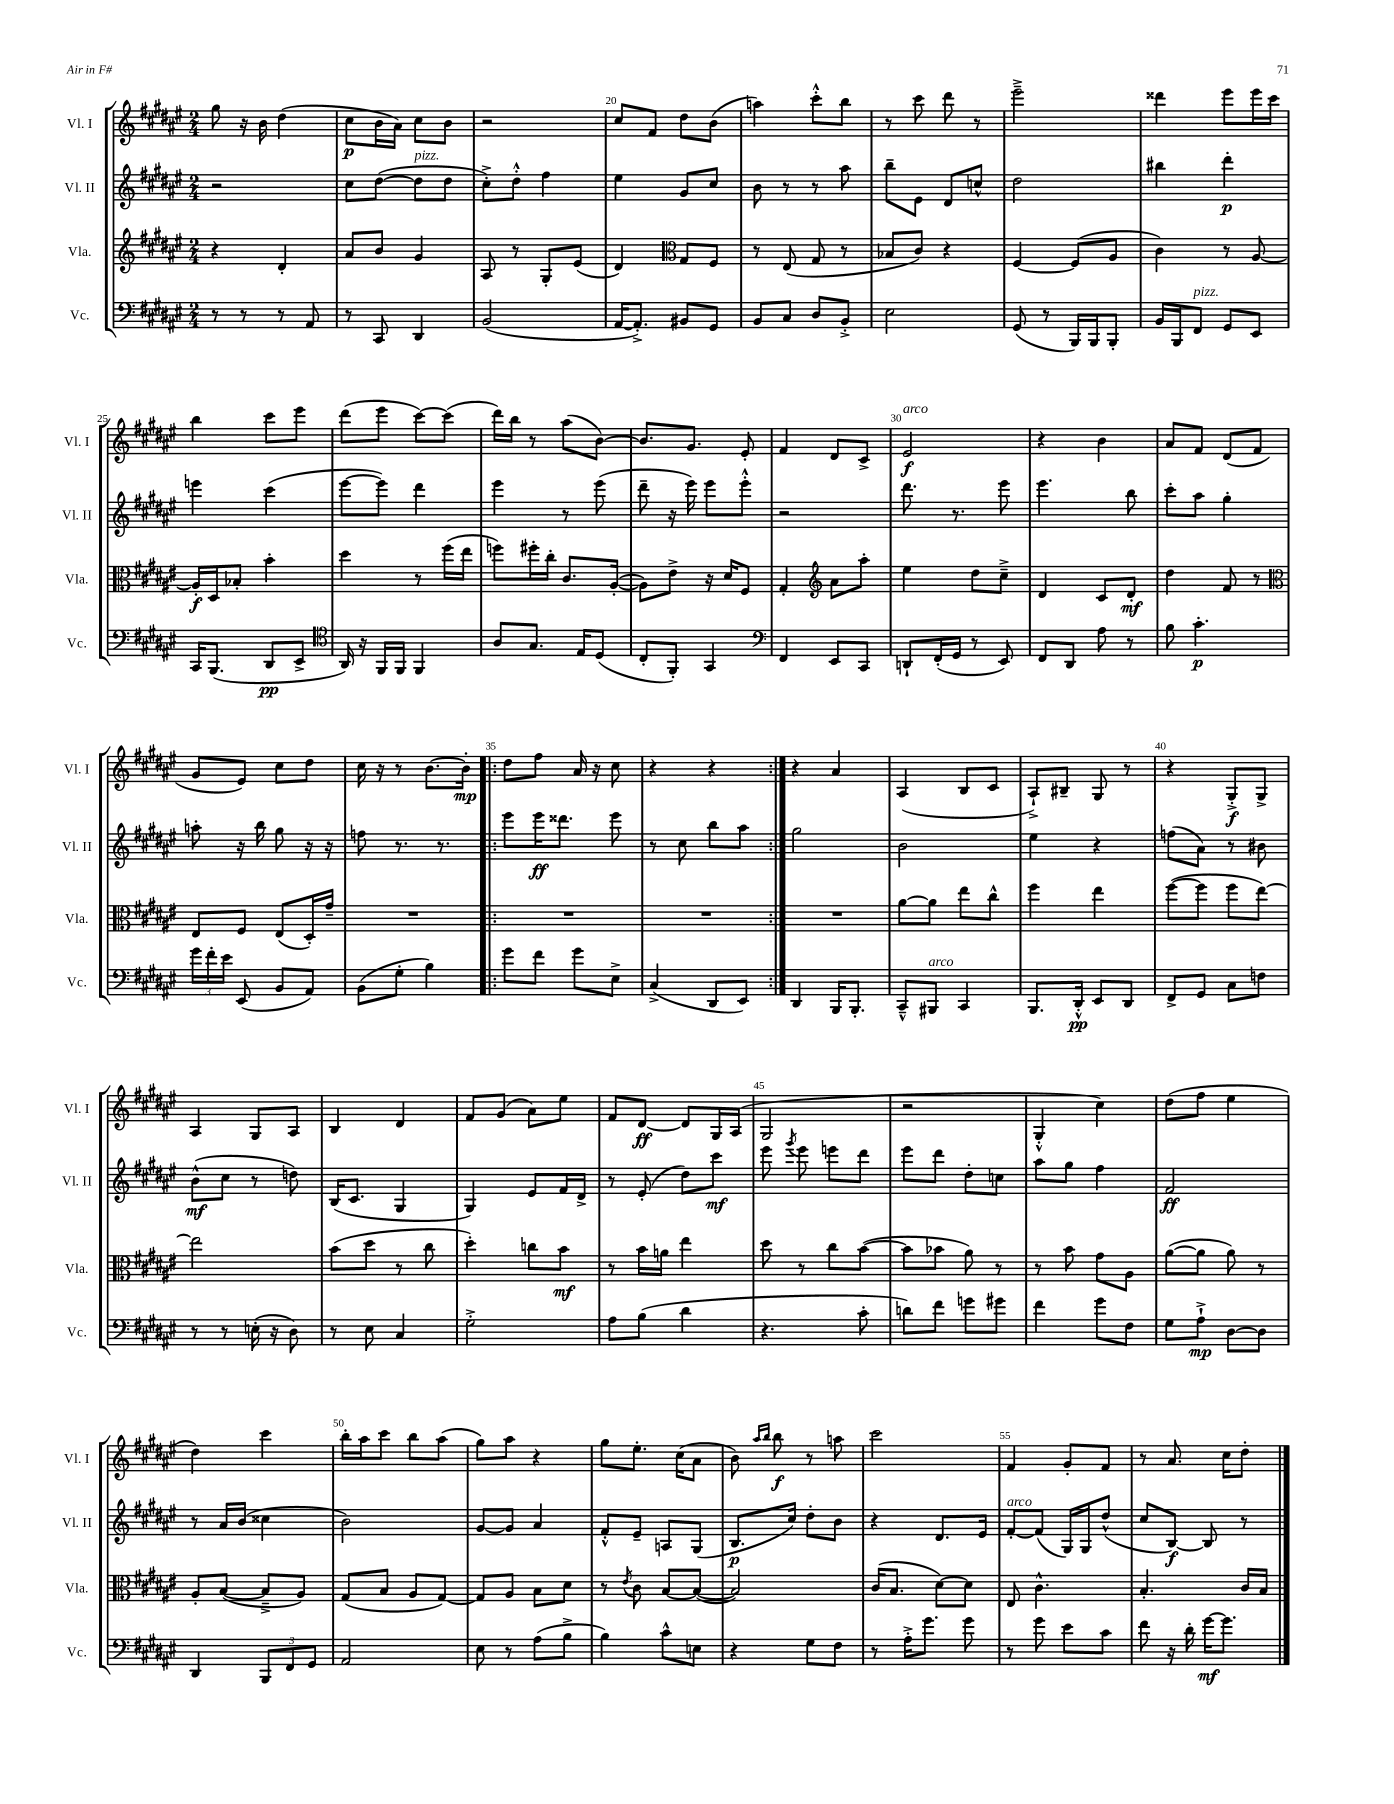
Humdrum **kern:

**kern	**dynam	**kern	**dynam	**kern	**dynam	**kern	**dynam
*part4	*part4	*part3	*part3	*part2	*part2	*part1	*part1
*staff4	*staff4	*staff3	*staff3	*staff2	*staff2	*staff1	*staff1
*I"Vc.	*	*I"Vla.	*	*I"Vl. II	*	*I"Vl. I	*
*I'Vc.	*	*I'Vla.	*	*I'Vl. II	*	*I'Vl. I	*
*clefF4	*	*clefG2	*	*clefG2	*	*clefG2	*
*k[f#c#g#d#a#e#]	*	*k[f#c#g#d#a#e#]	*	*k[f#c#g#d#a#e#]	*	*k[f#c#g#d#a#e#]	*
*M2/4	*	*M2/4	*	*M2/4	*	*M2/4	*
=17	=17	=17	=17	=17	=17	=17	=17
8r	.	4r	.	2r	.	8gg#\	.
8r	.	.	.	.	.	16r	.
.	.	.	.	.	.	16b\	.
8r	.	4d#'/	.	.	.	(4dd#\	.
8AA#/	.	.	.	.	.	.	.
=18	=18	=18	=18	=18	=18	=18	=18
8r	.	8a#/L	.	8cc#\L	.	8cc#\L	p
8CC#/	.	8b/J	.	([8dd#\J	.	16b\L	.
.	.	.	.	.	.	16a#\JJ)	.
!	!	!	!	!LO:TX:a:i:t=pizz.	!	!	!
4DD#/	.	4g#/	.	8dd#\L]	.	8cc#\L	.
.	.	.	.	8dd#\J	.	8b\J	.
=19	=19	=19	=19	=19	=19	=19	=19
(2BB/	.	8A#/	.	8cc#'^\L)	.	2r	.
.	.	8r	.	8dd#'^^\J	.	.	.
.	.	8G#'/L	.	4ff#\	.	.	.
.	.	(8e#/J	.	.	.	.	.
=20	=20	=20	=20	=20	=20	=20	=20
[16AA#/KL	.	4d#/)	.	4ee#\	.	8cc#/L	.
8.AA#'^/J])	.	.	.	.	.	.	.
.	.	.	.	.	.	8f#/J	.
*	*	*clefC3	*	*	*	*	*
8BB#X/L	.	8G#/L	.	8g#/L	.	8dd#\L	.
8GG#/J	.	8F#/J	.	8cc#/J	.	(8b\J	.
=21	=21	=21	=21	=21	=21	=21	=21
8BB/L	.	8r	.	8b\	.	4aan\)	.
8C#/J	.	(8E#/	.	8r	.	.	.
8D#/L	.	8G#/	.	8r	.	8ccc#'^^\L	.
8BB'^/J	.	8r	.	8aa#\	.	8bb\J	.
=22	=22	=22	=22	=22	=22	=22	=22
2E#\	.	8B-X/L	.	8bb~\L	.	8r	.
.	.	8c#/J)	.	8e#\J	.	8ccc#\	.
.	.	4r	.	8d#/L	.	8ddd#\	.
.	.	.	.	8ccn^^/J	.	8r	.
=23	=23	=23	=23	=23	=23	=23	=23
(8GG#/	.	[4F#/	.	2dd#\	.	2eee#~^\	.
8r	.	.	.	.	.	.	.
16BBB/LL)	.	(8F#/L]	.	.	.	.	.
16BBB/J	.	.	.	.	.	.	.
8BBB'/J	.	8A#/J	.	.	.	.	.
=24	=24	=24	=24	=24	=24	=24	=24
16BB/LL	.	4c#\)	.	4bb#X\	.	4ddd##X\	.
16BBB/J	.	.	.	.	.	.	.
!LO:TX:a:i:t=pizz.	!	!	!	!	!	!	!
8FF#/J	.	.	.	.	.	.	.
8GG#/L	.	8r	.	4ddd#'\	p	8eee#\L	.
8EE#/J	.	[8A#/	.	.	.	16eee#\L	.
.	.	.	.	.	.	16ccc#\JJ	.
!!LO:LB:g=z
=25	=25	=25	=25	=25	=25	=25	=25
16CC#/KL	.	16A#'/LL]	f	4eeen\	.	4bb\	.
(8.BBB/J	.	16D#/J	.	.	.	.	.
.	.	8B-X'/J	.	.	.	.	.
8DD#/L	pp	4b'\	.	(4ccc#\	.	8ccc#\L	.
8EE#^/J	.	.	.	.	.	8eee#\J	.
=26	=26	=26	=26	=26	=26	=26	=26
*clefC4	*	*	*	*	*	*	*
16AA#/)	.	4dd#\	.	[8eee#\L	.	(8ddd#\L	.
16r	.	.	.	.	.	.	.
16FF#/LL	.	.	.	8eee#\J])	.	8eee#\J	.
16FF#/JJ	.	.	.	.	.	.	.
4FF#/	.	8r	.	4ddd#\	.	[8ccc#\L)	.
.	.	(16ff#\LL	.	.	.	(8ccc#\J]	.
.	.	16ee#\JJ	.	.	.	.	.
=27	=27	=27	=27	=27	=27	=27	=27
8A#/L	.	8ffn\L)	.	4eee#\	.	16ddd#\LL)	.
.	.	.	.	.	.	16bb\JJ	.
8.G#/J	.	16ff#X'\L	.	.	.	8r	.
.	.	16cc#'\JJ	.	.	.	.	.
.	.	8.c#/L	.	8r	.	(8aa#\L	.
16E#/KL	.	.	.	.	.	.	.
(8D#/J	.	.	.	(8eee#\	.	[8b\J)	.
.	.	([16A#'/Jk	.	.	.	.	.
=28	=28	=28	=28	=28	=28	=28	=28
8C#'/L	.	8A#\L])	.	8ddd#~\	.	8.b/L]	.
8FF#'/J)	.	8e#^\J	.	16r	.	.	.
.	.	.	.	16eee#\)	.	8.g#/J	.
4GG#/	.	16r	.	8eee#\L	.	.	.
.	.	16d#/KL	.	.	.	.	.
.	.	8F#/J	.	8eee#'^^\J	.	8e#'/	.
=29	=29	=29	=29	=29	=29	=29	=29
*clefF4	*	*	*	*	*	*	*
4FF#/	.	4G#'/	.	2r	.	4f#/	.
*	*	*clefG2	*	*	*	*	*
8EE#/L	.	8a#\L	.	.	.	8d#/L	.
8CC#/J	.	8aa#'\J	.	.	.	8c#^/J	.
=30	=30	=30	=30	=30	=30	=30	=30
!	!	!	!	!	!	!LO:TX:a:i:t=arco	!
8DDn`/L	.	4ee#\	.	8.ddd#\	.	2e#/	f
(16FF#'/L	.	.	.	.	.	.	.
16GG#/JJ	.	.	.	8.r	.	.	.
8r	.	8dd#\L	.	.	.	.	.
8EE#/)	.	8cc#~^\J	.	8eee#\	.	.	.
=31	=31	=31	=31	=31	=31	=31	=31
8FF#/L	.	4d#/	.	4.eee#\	.	4r	.
8DD#/J	.	.	.	.	.	.	.
8A#\	.	8c#/L	.	.	.	4b\	.
8r	.	8d#'/J	mf	8bb\	.	.	.
=32	=32	=32	=32	=32	=32	=32	=32
8B\	.	4dd#\	.	8ccc#'\L	.	8a#/L	.
4.c#'\	p	.	.	8aa#\J	.	8f#/J	.
.	.	8f#/	.	4gg#'\	.	(8d#/L	.
.	.	8r	.	.	.	8f#/J	.
!!LO:LB:g=z
=33	=33	=33	=33	=33	=33	=33	=33
*	*	*clefC3	*	*	*	*	*
24g#\LL	.	8E#/L	.	8aan'\	.	8g#/L	.
24f#'\	.	.	.	.	.	.	.
24e#\JJ	.	.	.	.	.	.	.
(8EE#/	.	8F#/J	.	16r	.	8e#/J)	.
.	.	.	.	16bb\	.	.	.
8BB/L	.	(8E#/L	.	8gg#\	.	8cc#\L	.
8AA#/J)	.	16D#'/L)	.	16r	.	8dd#\J	.
.	.	16g#~/JJ	.	16r	.	.	.
=34	=34	=34	=34	=34	=34	=34	=34
(8BB\L	.	2r	.	8ffn\	.	16cc#\	.
.	.	.	.	.	.	16r	.
8G#'\J	.	.	.	8.r	.	8r	.
4B\)	.	.	.	.	.	[8.b\L	.
.	.	.	.	8.r	.	.	.
.	.	.	.	.	.	16b'\Jk]	mp
=35!|:	=35!|:	=35!|:	=35!|:	=35!|:	=35!|:	=35!|:	=35!|:
8g#\L	.	2r	.	8eee#\L	.	8dd#\L	.
8f#\J	.	.	.	16eee#\K	ff	8ff#\J	.
.	.	.	.	8.ddd##X\J	.	.	.
8g#\L	.	.	.	.	.	16a#/	.
.	.	.	.	.	.	16r	.
8E#^\J	.	.	.	8eee#\	.	8cc#\	.
=36	=36	=36	=36	=36	=36	=36	=36
(4C#^/	.	2r	.	8r	.	4r	.
.	.	.	.	8cc#\	.	.	.
8DD#/L	.	.	.	8bb\L	.	4r	.
8EE#/J)	.	.	.	8aa#\J	.	.	.
=37:|!	=37:|!	=37:|!	=37:|!	=37:|!	=37:|!	=37:|!	=37:|!
4DD#/	.	2r	.	2gg#\	.	4r	.
16BBB/KL	.	.	.	.	.	4a#/	.
8.BBB'/J	.	.	.	.	.	.	.
=38	=38	=38	=38	=38	=38	=38	=38
8CC#~^^/L	.	[8a#\L	.	2b\	.	(4A#/	.
!LO:TX:a:i:t=arco	!	!	!	!	!	!	!
8BBB#X/J	.	8a#\J]	.	.	.	.	.
4CC#/	.	8ee#\L	.	.	.	8B/L	.
.	.	8cc#^^\J	.	.	.	8c#/J	.
=39	=39	=39	=39	=39	=39	=39	=39
8.BBB/L	.	4ff#\	.	4ee#\	.	8A#`^/L)	.
.	.	.	.	.	.	8B#X~/J	.
16DD#'^^/Jk	pp	.	.	.	.	.	.
8EE#/L	.	4ee#\	.	4r	.	8G#/	.
8DD#/J	.	.	.	.	.	8r	.
=40	=40	=40	=40	=40	=40	=40	=40
8FF#^/L	.	([8ff#\L	.	(8ffn\L	.	4r	.
8GG#/J	.	8ff#\J]	.	8a#\J)	.	.	.
8C#\L	.	8ff#\L	.	8r	.	8G#'^/L	f
8Fn\J	.	[8ee#\J)	.	8b#X\	.	8G#^/J	.
!!LO:LB:g=z
=41	=41	=41	=41	=41	=41	=41	=41
8r	.	2ee#\]	.	(8b^^\L	mf	4A#/	.
8r	.	.	.	8cc#\J	.	.	.
(16En'\	.	.	.	8r	.	8G#/L	.
16r	.	.	.	.	.	.	.
8D#\)	.	.	.	8ddn\)	.	8A#/J	.
=42	=42	=42	=42	=42	=42	=42	=42
8r	.	(8b\L	.	(16B/KL	.	4B/	.
.	.	.	.	8.c#/J	.	.	.
8E#\	.	8dd#\J	.	.	.	.	.
4C#/	.	8r	.	4G#/	.	4d#/	.
.	.	8cc#\	.	.	.	.	.
=43	=43	=43	=43	=43	=43	=43	=43
2G#'^\	.	4dd#'\)	.	4G#/)	.	8f#/L	.
.	.	.	.	.	.	(8g#/J	.
.	.	8ccn\L	.	8e#/L	.	8a#\L)	.
.	.	8b\J	mf	16f#/L	.	8ee#\J	.
.	.	.	.	16d#^/JJ	.	.	.
=44	=44	=44	=44	=44	=44	=44	=44
8A#\L	.	8r	.	8r	.	8f#/L	.
(8B\J	.	16b\LL	.	(8e#'/	.	[8d#/J	ff
.	.	16an\JJ	.	.	.	.	.
4d#\	.	4ee#\	.	8dd#\L)	.	8d#/L]	.
.	.	.	.	8ccc#\J	mf	16G#/L	.
.	.	.	.	.	.	(16A#/JJ	.
=45	=45	=45	=45	=45	=45	=45	=45
4.r	.	8dd#\	.	8eee#\	.	2G#/	.
.	.	.	.	8qggg#/	.	.	.
.	.	8r	.	8eee#\	.	.	.
.	.	8cc#\L	.	8eeen\L	.	.	.
8c#'\	.	([8b\J	.	8ddd#\J	.	.	.
=46	=46	=46	=46	=46	=46	=46	=46
8dn\L)	.	8b\L]	.	8eee#\L	.	2r	.
8f#\J	.	8b-X\J	.	8ddd#\J	.	.	.
8gn\L	.	8a#\)	.	8dd#'\L	.	.	.
8g#X\J	.	8r	.	8ccn\J	.	.	.
=47	=47	=47	=47	=47	=47	=47	=47
4f#\	.	8r	.	8aa#\L	.	4G#'^^/	.
.	.	8b\	.	8gg#\J	.	.	.
8g#\L	.	8g#\L	.	4ff#\	.	4cc#\)	.
8F#\J	.	8A#\J	.	.	.	.	.
=48	=48	=48	=48	=48	=48	=48	=48
8G#\L	.	([8a#\L	.	2f#/	ff	(8dd#\L	.
8A#`^\J	mp	8a#\J]	.	.	.	8ff#\J	.
[8D#\L	.	8a#\)	.	.	.	4ee#\	.
8D#\J]	.	8r	.	.	.	.	.
!!LO:LB:g=z
=49	=49	=49	=49	=49	=49	=49	=49
4DD#/	.	8A#'/L	.	8r	.	4dd#\)	.
.	.	([8B/J	.	16a#/LL	.	.	.
.	.	.	.	(16b/JJ	.	.	.
12BBB/L	.	8B~^/L]	.	4cc##X\	.	4ccc#\	.
12FF#/	.	.	.	.	.	.	.
.	.	8A#/J)	.	.	.	.	.
12GG#/J	.	.	.	.	.	.	.
=50	=50	=50	=50	=50	=50	=50	=50
2AA#/	.	(8G#/L	.	2b\)	.	16bb'\LL	.
.	.	.	.	.	.	16aa#\J	.
.	.	8B/J	.	.	.	8ccc#\J	.
.	.	8A#/L	.	.	.	8bb\L	.
.	.	[8G#/J)	.	.	.	(8aa#\J	.
=51	=51	=51	=51	=51	=51	=51	=51
8E#\	.	8G#/L]	.	[8g#/L	.	8gg#\L)	.
8r	.	8A#/J	.	8g#/J]	.	8aa#\J	.
(8A#\L	.	8B\L	.	4a#/	.	4r	.
8B^\J	.	8d#\J	.	.	.	.	.
=52	=52	=52	=52	=52	=52	=52	=52
4B\)	.	8r	.	8f#'^^/L	.	8gg#\L	.
.	.	8qe#/	.	.	.	.	.
.	.	8c#\	.	8e#~/J	.	8.ee#'\J	.
8c#^^\L	.	[8B/L	.	8An/L	.	.	.
.	.	.	.	.	.	(16cc#\KL	.
8En\J	.	(8B/J_	.	(8G#/J	.	8a#\J	.
=53	=53	=53	=53	=53	=53	=53	=53
4r	.	2B/])	.	8.B/L	p	8b\)	.
.	.	.	.	.	.	16qqaa#/LL	.
.	.	.	.	.	.	16qqbb/JJ	.
.	.	.	.	.	.	8bb\	f
.	.	.	.	16cc#/Jk)	.	.	.
8G#\L	.	.	.	8dd#'\L	.	8r	.
8F#\J	.	.	.	8b\J	.	8aan\	.
=54	=54	=54	=54	=54	=54	=54	=54
8r	.	(16c#/KL	.	4r	.	2ccc#\	.
.	.	8.B/J	.	.	.	.	.
16A#'^\KL	.	.	.	.	.	.	.
8.g#\J	.	.	.	.	.	.	.
.	.	[8d#\L)	.	8.d#/L	.	.	.
8g#\	.	8d#\J]	.	.	.	.	.
.	.	.	.	16e#/Jk	.	.	.
=55	=55	=55	=55	=55	=55	=55	=55
!	!	!	!	!LO:TX:a:i:t=arco	!	!	!
8r	.	8E#/	.	[8f#'/L	.	4f#/	.
8g#\	.	4.c#^^\	.	(8f#/J]	.	.	.
8e#\L	.	.	.	16G#/LL)	.	8g#'/L	.
.	.	.	.	16G#/J	.	.	.
8c#\J	.	.	.	(8dd#^^/J	.	8f#/J	.
=56	=56	=56	=56	=56	=56	=56	=56
8f#\	.	4.B'/	.	8cc#/L	.	8r	.
16r	.	.	.	[8B/J)	f	8.a#/	.
16d#'\	.	.	.	.	.	.	.
[16g#\KL	mf	.	.	8B/]	.	.	.
8.g#\J]	.	.	.	.	.	16cc#\KL	.
.	.	16c#/LL	.	8r	.	8dd#'\J	.
.	.	16B/JJ	.	.	.	.	.
==	==	==	==	==	==	==	==
*-	*-	*-	*-	*-	*-	*-	*-
